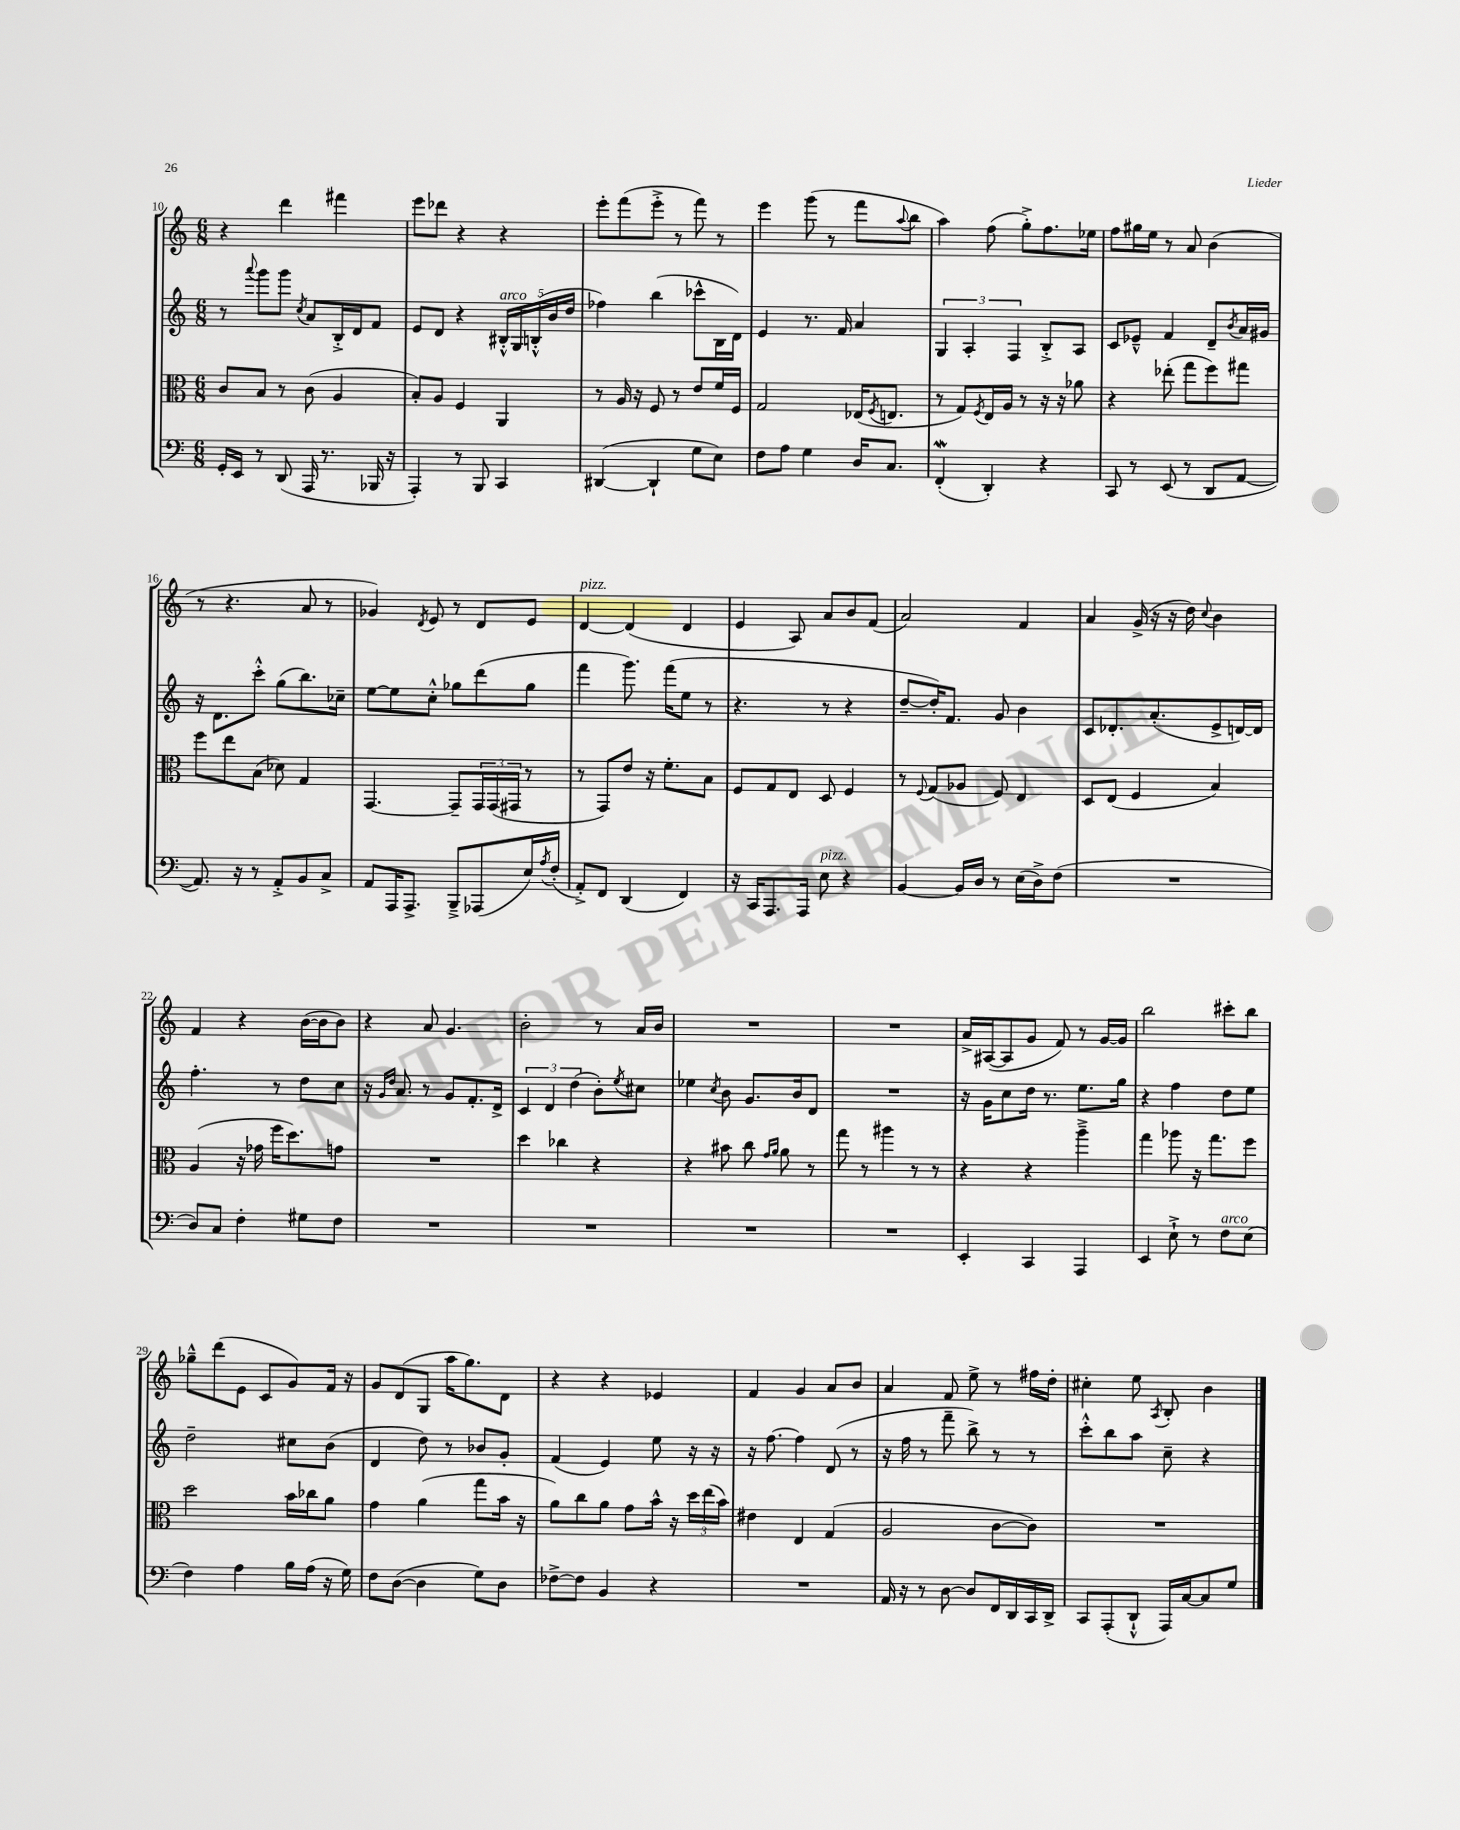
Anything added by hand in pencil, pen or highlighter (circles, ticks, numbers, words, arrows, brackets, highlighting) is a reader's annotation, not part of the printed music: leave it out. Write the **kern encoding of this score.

**kern	**kern	**kern	**kern
*staff4	*staff3	*staff2	*staff1
*clefF4	*clefC3	*clefG2	*clefG2
*k[]	*k[]	*k[]	*k[]
*M6/8	*M6/8	*M6/8	*M6/8
16GG'	8c	8r	4r
16EE	.	.	.
.	.	8qqaaa	.
8r	8B	8ggg	.
(8DD	8r	8ggg	4ddd
.	.	8qcc	.
16AAA	(8c	8a	.
8.r	.	.	.
.	4A	16B'^	4fff#
.	.	16d	.
16BBB-	.	8f	.
16r	.	.	.
=	=	=	=
4AAA')	8B')	8e	8eee
.	8A	8d	8ddd-
8r	4F	4r	4r
8BBB	.	.	.
4CC	4AA	20B#'^^	4r
.	.	20G	.
.	.	(20B'^^	.
.	.	20b	.
.	.	20dd	.
=	=	=	=
([4DD#	8r	4ff-)	8eee'
.	16A	.	(8fff
.	16r	.	.
4DD#`]	8F	(4bb	8eee'^
.	8r	.	8r
8G	8e	8ccc-^^	8fff)
8E)	16f	16B	8r
.	16F	16d)	.
=	=	=	=
8F	2G	4e	4eee
8A	.	.	.
4G	.	8.r	(8ggg
.	.	.	8r
.	.	16f	.
16D	(16E-	4a	8fff
.	8qF	.	.
8.C	8.E	.	.
.	.	.	8qqaa
.	.	.	8bb
=	=	=	=
(4FF'	8r	6G	4aa)
.	8G)	.	.
.	.	6A'	.
.	8qF	.	.
4DD')	16E	.	(8ff
.	16A	.	.
.	.	6F	.
.	8r	.	8gg'^)
4r	16r	8B'^	8.ff
.	16r	.	.
.	8a-	8A	.
.	.	.	16ee-
=	=	=	=
8CC	4r	8c	8ff
8r	.	8e-~^^	16gg#
.	.	.	16ee
(8EE	(8ee-'	4f	8r
8r	8gg	.	8a
8DD	8ff)	8d~	(4b
.	.	8qb	.
[8AA	8gg#	16a	.
.	.	16g#	.
=	=	=	=
8.AA])	8ff	16r	8r
.	.	8.d	.
.	8ee	.	4.r
16r	.	.	.
8r	(8B	8ccc'^^	.
8AA'^	8d-)	(8gg	.
8BB	4G	8.bb)	8a
8C^	.	.	8r
.	.	16cc-~	.
=	=	=	=
8AA	[4.GG	[8ee	4g-)
16AAA	.	8ee]	.
8.AAA^	.	.	.
.	.	.	8qd
.	.	8cc'^^	8e
8BBB~^	8GG~]	8gg-	8r
(8AAA-	24GG	(8ddd	8d
.	(24GG	.	.
.	24GG#	.	.
16E)	8r	8gg-	8e
8qA	.	.	.
(16F'	.	.	.
=	=	=	=
8AA'^)	8r	4fff	[4d
8FF	8GG)	.	.
(4DD	8e	8.ggg)	(4d]
.	16r	.	.
.	8.f'	(16fff	.
4FF)	.	8ee	4d
.	8B	8r	.
=	=	=	=
16r	8F	4.r	4e
16CC	.	.	.
8.AAA	8G	.	.
.	8E	.	8A)
16AAA	.	.	.
8E	8D	8r	8a
4r	4F	4r	8b
.	.	.	(8f
=	=	=	=
[4BB	8r	[8dd~	2a)
.	8qqF	.	.
.	(8G	16dd'])	.
.	.	8.f	.
16BB]	8A-	.	.
16D	.	.	.
8r	8F)	8g	.
(16E	4E	4b	4f
16D^)	.	.	.
(8F	.	.	.
=	=	=	=
2.r	8D	8c	4a
.	(8E	8.d-'	.
.	4F	.	(16g^
.	.	(8.a'	16r
.	.	.	16r
.	.	.	16dd)
.	.	.	8qqcc
.	4B)	8e^	4b
.	.	[16d)	.
.	.	16d]	.
=	=	=	=
8D)	(4A	4.ff'	4f
8C	.	.	.
4F'	16r	.	4r
.	16g-	.	.
.	16ff	8r	.
.	8.dd)	.	.
8G#	.	8dd	([16b
.	.	.	16b]
8F	8g	8cc	8b)
=	=	=	=
2.r	2.r	16r	4r
.	.	16qqg	.
.	.	16qqdd	.
.	.	8.a	.
.	.	8r	8a
.	.	8g	4.g
.	.	8.f'	.
.	.	16d^	.
=	=	=	=
2.r	4dd	6c	2b'
.	.	6d	.
.	4cc-	.	.
.	.	(6dd	.
.	4r	8b')	8r
.	.	8qee	.
.	.	8cc#	16a
.	.	.	16b
=	=	=	=
2.r	4r	4ee-	2.r
.	.	8qcc	.
.	8b#	8b	.
.	8cc	8.g	.
.	16qqg	.	.
.	16qqa	.	.
.	8a	.	.
.	.	16b	.
.	8r	8d	.
=	=	=	=
2.r	8gg	2.r	2.r
.	8r	.	.
.	4aa#	.	.
.	8r	.	.
.	8r	.	.
=	=	=	=
4EE'	4r	16r	16a^
.	.	16g	([16A#
.	.	8cc	8A#]
4CC	4r	16dd	8g
.	.	8.r	.
.	.	.	8f)
4AAA	4aa~^	8.ee	8r
.	.	.	[16g
.	.	16gg	16g]
=	=	=	=
4EE	4gg	4r	2bb
8E`^	8aa-	4ff	.
8r	16r	.	.
.	8.gg	.	.
8F	.	8dd	8ccc#'
(8E	8ff	8ee	8bb
=	=	=	=
4F)	2dd	2dd~	8gg-~^^
.	.	.	(8ddd
4A	.	.	8e
.	.	.	8c
16B	16b	8cc#	8g)
(16A	16cc-	.	.
16r	8a	(8b	16f
16G)	.	.	16r
=	=	=	=
8F	4g	4d	8g
([8D	.	.	(8d
4D]	(4a	8dd)	8G
.	.	8r	16aa
.	.	.	8.gg)
8G)	8gg	8b-	.
8D	16b	8g'	8d
.	16r	.	.
=	=	=	=
[8F-^	8a)	(4f	4r
8F-]	8cc	.	.
4BB	8a	4e)	4r
.	8g	.	.
4r	16b^^	8ee	4e-
.	16r	.	.
.	24dd	16r	.
.	(24ee	.	.
.	.	16r	.
.	24b)	.	.
=	=	=	=
2.r	4e#	16r	4f
.	.	[8.ff	.
.	4E	4ff]	4g
.	(4G	(8d	8a
.	.	8r	8b
=	=	=	=
16AA	2A	16r	4a
16r	.	16ff	.
8r	.	8r	.
[8D	.	8fff~	8f
8D]	.	8bb^)	8ee^
16FF	[8c	8r	8r
16DD	.	.	.
16CC	8c])	8r	16ff#
16DD^	.	.	16dd'
=	=	=	=
8CC	2.r	8ccc'^^	4cc#'
(8AAA'	.	8bb	.
8DD`^^	.	8aa	8ee
.	.	.	8qA
16AAA)	.	8cc~	8B'
[16C	.	.	.
8C]	.	4r	4b
8G	.	.	.
==	==	==	==
*-	*-	*-	*-
